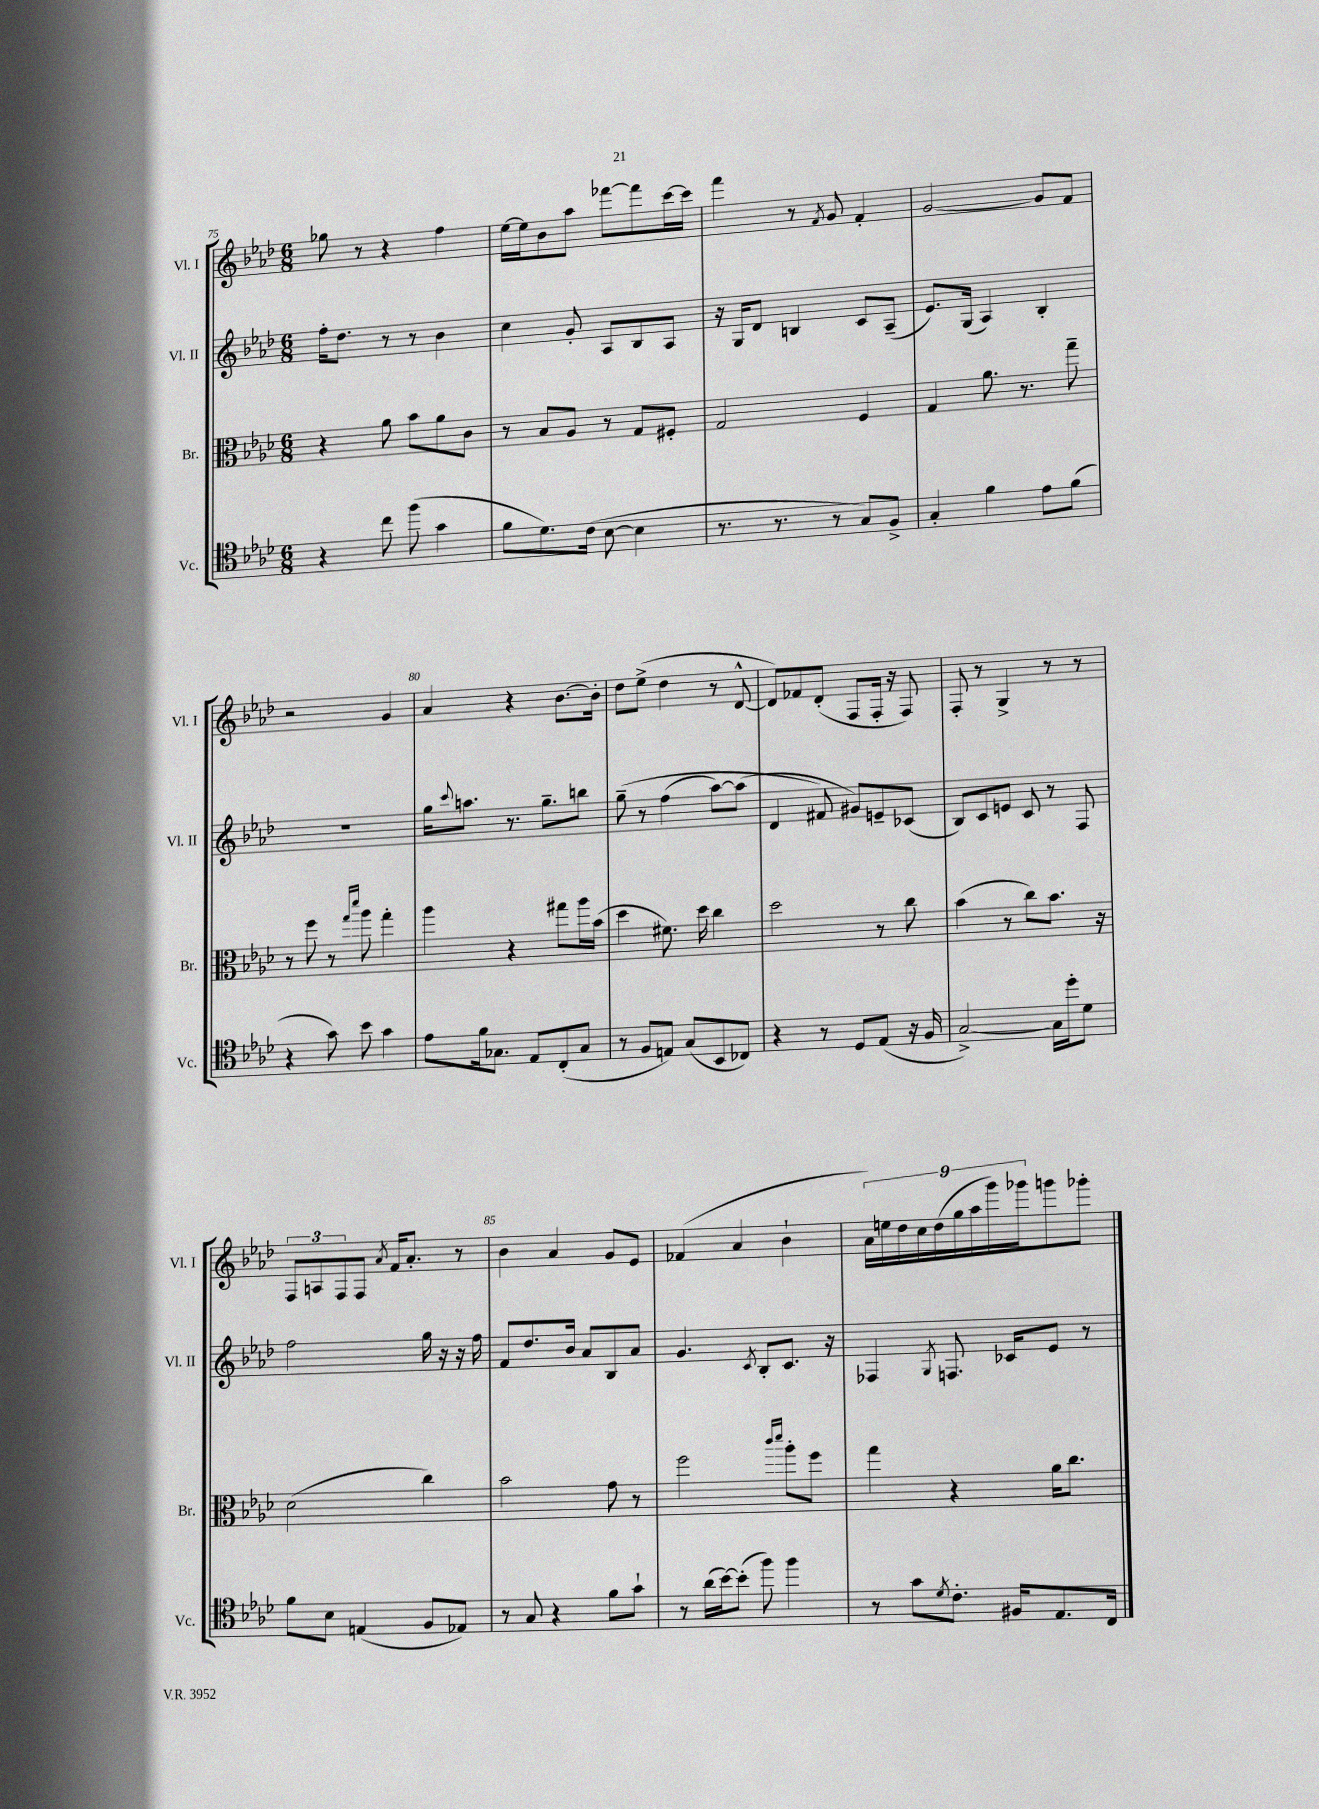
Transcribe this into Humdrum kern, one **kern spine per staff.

**kern	**kern	**kern	**kern
*staff4	*staff3	*staff2	*staff1
*clefC4	*clefC3	*clefG2	*clefG2
*k[b-e-a-d-]	*k[b-e-a-d-]	*k[b-e-a-d-]	*k[b-e-a-d-]
*M6/8	*M6/8	*M6/8	*M6/8
4r	4r	16ff'	8gg-
.	.	8.dd-	.
.	.	.	8r
8cc	8a-	8r	4r
(8ff	8b-	8r	.
4g	8a-	4b-	4ff
.	8c	.	.
=	=	=	=
8f	8r	4cc	[16ee-
.	.	.	16ee-]
8.d-)	8B-	.	8b-
.	8A-	8g'	8aa-
(16c	.	.	.
[8B-	8r	8A-	[8fff-
4B-]	8G	8B-	8fff-]
.	8F#'	8A-	[16ccc
.	.	.	16ccc]
=	=	=	=
8.r	2G	16r	4fff
.	.	16G	.
.	.	8d-	.
8.r	.	.	.
.	.	4B	8r
.	.	.	8qf
8r	.	.	8g
8G)	4F	8c	4f'
8F^	.	(8A-~	.
=	=	=	=
4G'	4G	8.e-)	[2g
.	.	(16G	.
4f	8.a-	4A-)	.
.	8.r	.	.
8e-	.	4B-'	8g]
(8f	8gg~	.	8f
=	=	=	=
4r	8r	2.r	2r
.	8ff	.	.
8g)	8r	.	.
.	16qqgg	.	.
.	16qqddd-	.	.
8b-	8aa-	.	.
4g	4gg'	.	4g
=	=	=	=
8e-	4aa-	16gg	4a-
.	.	8qqccc	.
.	.	8.aa	.
16f	.	.	.
8.G-	.	.	.
.	4r	8.r	4r
8E-	.	.	.
.	.	8.gg~	.
(8C'	8gg#	.	[8.b-
8G-	16aa-	8bb	.
.	(16b-	.	16b-']
=	=	=	=
8r	4dd-	&(8gg~	8dd-
8F	.	8r	(8ee-^
8E)	8.f#)	(4ff	4dd-
(8G	.	.	.
.	16dd-	.	.
8BB-	4cc	[8aa-)	8r
8C-)	.	(8aa-]	[8d-^^
=	=	=	=
4r	2dd-	4d-	8d-])
.	.	.	8f-
8r	.	8f#&)	(8d-'
8D-	.	8g#)	8F
(8E-	8r	8e~	16F'
.	.	.	16r
16r	8cc	(8c-	8F)
16F	.	.	.
=	=	=	=
[2G^)	(4b-	8B-)	8F'
.	.	8c	8r
.	8r	8e	4G^
.	8cc)	8c	.
16G]	8.b-	8r	8r
16dd-'	.	.	.
8d-	.	8F	8r
.	16r	.	.
=	=	=	=
8f	(2d-	2ff	12F
.	.	.	12A
8B-	.	.	.
.	.	.	12F
(4E	.	.	8F
.	.	.	8qa-
.	.	.	16f
.	.	.	8.a-'
8F	4cc)	16gg	.
.	.	16r	.
8E-)	.	16r	8r
.	.	16ff	.
=	=	=	=
8r	2b-	8f	4b-
8G	.	8.dd-	.
4r	.	.	4a-
.	.	16b-	.
.	.	8a-	.
8f	8g	8B-	8g
8g`	8r	8a-	8e-
=	=	=	=
8r	2ff	4.g	(4f-
(16a-	.	.	.
[16b-)	.	.	.
(8b-']	.	.	4a-
.	.	8qc	.
8ff)	.	8B-'	.
.	16qqccc	.	.
.	16qqddd-	.	.
4ff	8aa-'	8.c	4b-`
.	8ff	.	.
.	.	16r	.
=	=	=	=
8r	4gg	4F-	18a-)
.	.	.	18ee
.	.	.	18dd-
8g	.	.	.
.	.	.	18cc
.	.	.	(18dd-
8qd-	.	8qG	.
8.c'	4r	8.F	.
.	.	.	18gg
.	.	.	18aa-
.	.	.	18ggg)
16F#	.	16c-	.
.	.	.	18ggg-
8.E-	16a-	8e-	8ggg
.	8.cc	.	.
.	.	8r	8ggg-'
16C	.	.	.
==	==	==	==
*-	*-	*-	*-
